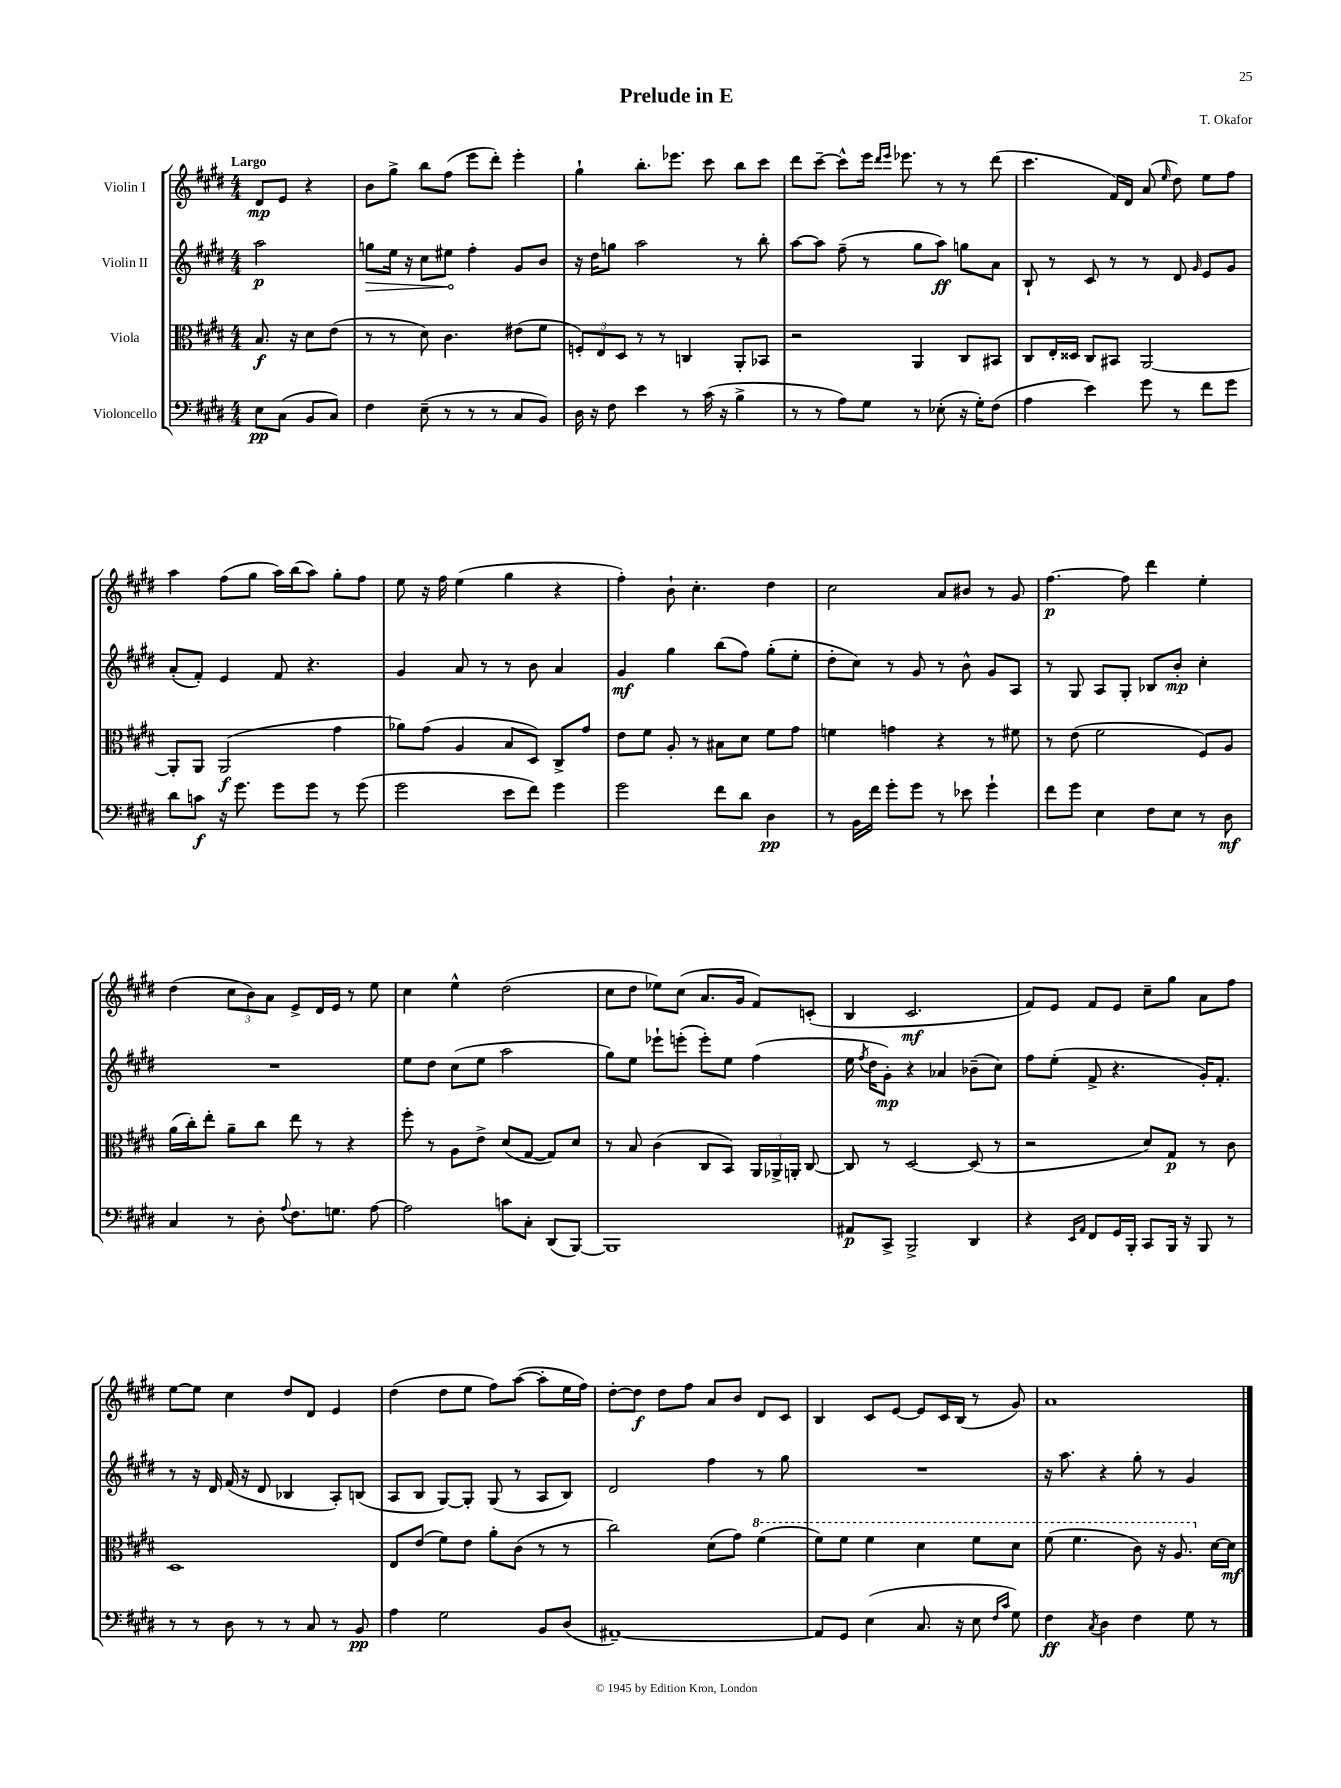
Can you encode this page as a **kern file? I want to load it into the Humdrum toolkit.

**kern	**kern	**kern	**kern
*staff4	*staff3	*staff2	*staff1
*clefF4	*clefC3	*clefG2	*clefG2
*k[f#c#g#d#]	*k[f#c#g#d#]	*k[f#c#g#d#]	*k[f#c#g#d#]
*M4/4	*M4/4	*M4/4	*M4/4
8E\L	8.B/	2aa\	8d#/L
(8C#\J	.	.	8e/J
.	16r	.	.
8BB/L	8d#\L	.	4r
8C#/J)	(8e\J	.	.
=	=	=	=
4F#\	8r	8gg\L	8b\L
.	8r	16ee\Jk	8gg#^\J
.	.	16r	.
(8E~\	8d#\)	8cc#\L	8bb\L
8r	4.c#\	8ee#\J	(8ff#\J
8r	.	4ff#'\	8eee\L
8r	.	.	8ddd#'\J)
8C#/L	(8e#\L	8g#/L	4eee'\
8BB/J)	8f#\J	8b/J	.
=	=	=	=
16D#\	12F'/L)	16r	4gg#`\
16r	.	16dd#\LK	.
.	12E/	.	.
8F#\	.	8gg\J	.
.	12D#/J	.	.
4e\	8r	2aa\	8.bb'\L
.	8r	.	.
.	.	.	8.eee-\J
8r	4C/	.	.
(16c#\	.	.	8ccc#\
16r	.	.	.
4B^\	8AA'/L	8r	8bb\L
.	8BB-/J	8bb'\	8ccc#\J
=	=	=	=
8r	2r	[8aa\L	8ddd#\L
8r	.	8aa\]J	[8ccc#~\J
8A\L)	.	(8ff#~\	8ccc#^^\]L
8G#\J	.	8r	16eee\Jk
.	.	.	16qqddd#/LL
.	.	.	16qqeee/JJ
.	.	.	8.eee-\
8r	4AA/	8gg#\L	.
(8E-'\	.	8aa\J)	8r
16r	8C#/L	8gg\L	8r
16G#'\LK)	.	.	.
(8F#\J	8BB#/J	8a\J	(8ddd#\
=	=	=	=
4A\	8C#/L	8B`/	4.ccc#\
.	16E'/L	8r	.
.	16D##/JJ	.	.
4e\)	8C#/L	8c#/	.
.	8BB#/J	8r	16f#/LL)
.	.	.	16d#/JJ
8g#\	[2AA/	8r	(8a/
.	.	.	16qqee/
8r	.	8d#/	8dd#\)
.	.	16qqg#/	.
8f#\L	.	8e/L	8ee\L
8g#\J	.	8g#/J	8ff#\J
=	=	=	=
8d#\L	8AA'/]L	(8a'/L	4aa\
8c\J	8AA/J	8f#'/J)	.
16r	(2AA/	4e/	(8ff#\L
8.g#\	.	.	.
.	.	.	8gg#\J
8g#\L	.	8f#/	16aa\LL)
.	.	.	(16bb\J
8g#\J	.	4.r	8aa\J)
8r	4g#\	.	8gg#'\L
(8g#\	.	.	8ff#\J
=	=	=	=
2g#\	8a-\L)	4g#/	8ee\
.	(8g#\J	.	16r
.	.	.	16ff#\
.	4A/	8a/	(4ee\
.	.	8r	.
8e\L	8B/L	8r	4gg#\
8f#\J)	8D#/J)	8b\	.
4g#\	8C#^/L	4a/	4r
.	8g#/J	.	.
=	=	=	=
2g#\	8e\L	4g#/	4ff#'\)
.	8f#\J	.	.
.	8A'/	4gg#\	8b`\
.	8r	.	4.cc#'\
8f#\L	8B#\L	(8bb\L	.
8d#\J	8d#\J	8ff#\J)	.
4D#\	8f#\L	(8gg#'\L	4dd#\
.	8g#\J	8ee'\J	.
=	=	=	=
8r	4f\	8dd#'\L	2cc#\
16BB\LL	.	8cc#\J)	.
16f#\JJ	.	.	.
8g#'\L	4g\	8r	.
8g#\J	.	8g#/	.
8r	4r	8r	8a/L
8e-\	.	8b^^\	8b#/J
4g#`\	8r	8g#/L	8r
.	8f#\	8A/J	8g#/
=	=	=	=
8f#\L	8r	8r	[4.ff#\
8g#\J	(8e\	8G#/	.
4E\	2f#\	8A/L	.
.	.	8G#'/J	8ff#\]
8F#\L	.	8B-/L	4ddd#\
8E\J	.	8b'/J	.
8r	8F#/L)	4cc#'\	4ee'\
8D#\	8A/J	.	.
=	=	=	=
4C#/	(16a\LL	1r	(4dd#\
.	16cc#'\J)	.	.
.	8ee'\J	.	.
8r	8a~\L	.	12cc#\L
.	.	.	12b\)
8D#'\	8cc#\J	.	.
.	.	.	12a\J
8qqA/	.	.	.
8.F#\L	8ee\	.	8e^/L
.	8r	.	16d#/L
8.G\J	.	.	16e/JJ
.	4r	.	8r
[8A\	.	.	8ee\
=	=	=	=
2A\]	8ff#'\	8ee\L	4cc#\
.	8r	8dd#\J	.
.	8A\L	(8cc#\L	4ee^^\
.	8e^\J	8ee\J	.
8c\L	(8d#/L	2aa\	(2dd#\
8C#'\J	[8G#/J	.	.
(8DD#/L	8G#/]L)	.	.
[8BBB/J)	8d#/J	.	.
=	=	=	=
1BBB]	8r	8gg#\L)	8cc#\L
.	8B/	8ee\J	8dd#\J
.	(4c#\	8eee-`\L	8ee-\L)
.	.	(8eee'\J	(8cc#\J
.	8C#/L	8eee'\L)	8.a/L
.	8BB/J)	8ee\J	.
.	.	.	16g#/Jk
.	24AA/LL	(4ff#\	8f#/L)
.	24AA-^/	.	.
.	24AA'/JJ	.	.
.	[8C#/	.	(8c'/J
=	=	=	=
8AA#/L	8C#/]	16ee\	4B/
.	.	8qff#/	.
.	.	16dd#\LK	.
8CC#^/J	8r	8g#'\J)	.
2BBB^/	[2D#/	4r	2.c#/
.	.	4a-/	.
4DD#/	(8D#/]	(8b-~\L	.
.	8r	8cc#\J)	.
=	=	=	=
4r	2r	8ff#\L	8f#/L)
.	.	(8ee'\J	8e/J
16qqEE/LL	.	.	.
16qqAA/JJ	.	.	.
8FF#/L	.	8f#^/	8f#/L
16GG#/L	.	4.r	8e/J
16BBB'/JJ	.	.	.
8CC#/L	8d#/L)	.	8cc#~\L
16BBB/Jk	8G#/J	.	8gg#\J
16r	.	.	.
8BBB/	8r	16g#'/LK)	8a\L
.	.	8.f#'/J	.
8r	8c#\	.	8ff#\J
=	=	=	=
8r	1D#	8r	[8ee\L
8r	.	16r	8ee\]J
.	.	16d#/	.
8D#\	.	(16f#/	4cc#\
.	.	16r	.
8r	.	8d#/	.
8r	.	4B-/	8dd#/L
8C#/	.	.	8d#/J
8r	.	8A'/L)	4e/
8BB/	.	(8B/J	.
=	=	=	=
4A\	8E/L	8A/L	(4dd#\
.	(8e/J	8B/J	.
2G#\	8f#\L)	[8G#/L)	8dd#\L
.	8e\J	8G#'/]J	8ee\J
.	8a'\L	(8G#/	8ff#\L)
.	(8c#\J	8r	([8aa\J
8BB/L	8r	8A/L	8aa'\]L
(8D#/J	8r	8B/J)	16ee\L
.	.	.	16ff#\JJ)
=	=	=	=
[1AA#~)	2cc#\)	2d#/	[8dd#'\L
.	.	.	8dd#\]J
.	.	.	8dd#\L
.	.	.	8ff#\J
.	(8d#\L	4ff#\	8a/L
.	8g#\J)	.	8b/J
.	(4ff#\	8r	8d#/L
.	.	8gg#\	8c#/J
=	=	=	=
8AA#/]L	8ff#\L)	1r	4B/
8GG#/J	8ff#\J	.	.
(4E\	4ff#\	.	8c#/L
.	.	.	[8e/J
8.C#/	4dd#\	.	8e/]L
.	.	.	16c#/L
16r	.	.	(16B/JJ
8E\	8ff#\L	.	8r
16qqF#/LL	.	.	.
16qqc#/JJ	.	.	.
8G#\)	8dd#\J	.	8g#/)
=	=	=	=
4F#\	(8ff#\	16r	1a
.	.	8.aa\	.
.	4.ff#\	.	.
8qC#/	.	.	.
4D#\	.	4r	.
4F#\	8cc#\)	8gg#'\	.
.	16r	8r	.
.	8.a/	.	.
8G#\	.	4g#/	.
8r	[16d#\LL	.	.
.	16d#\]JJ	.	.
==	==	==	==
*-	*-	*-	*-
